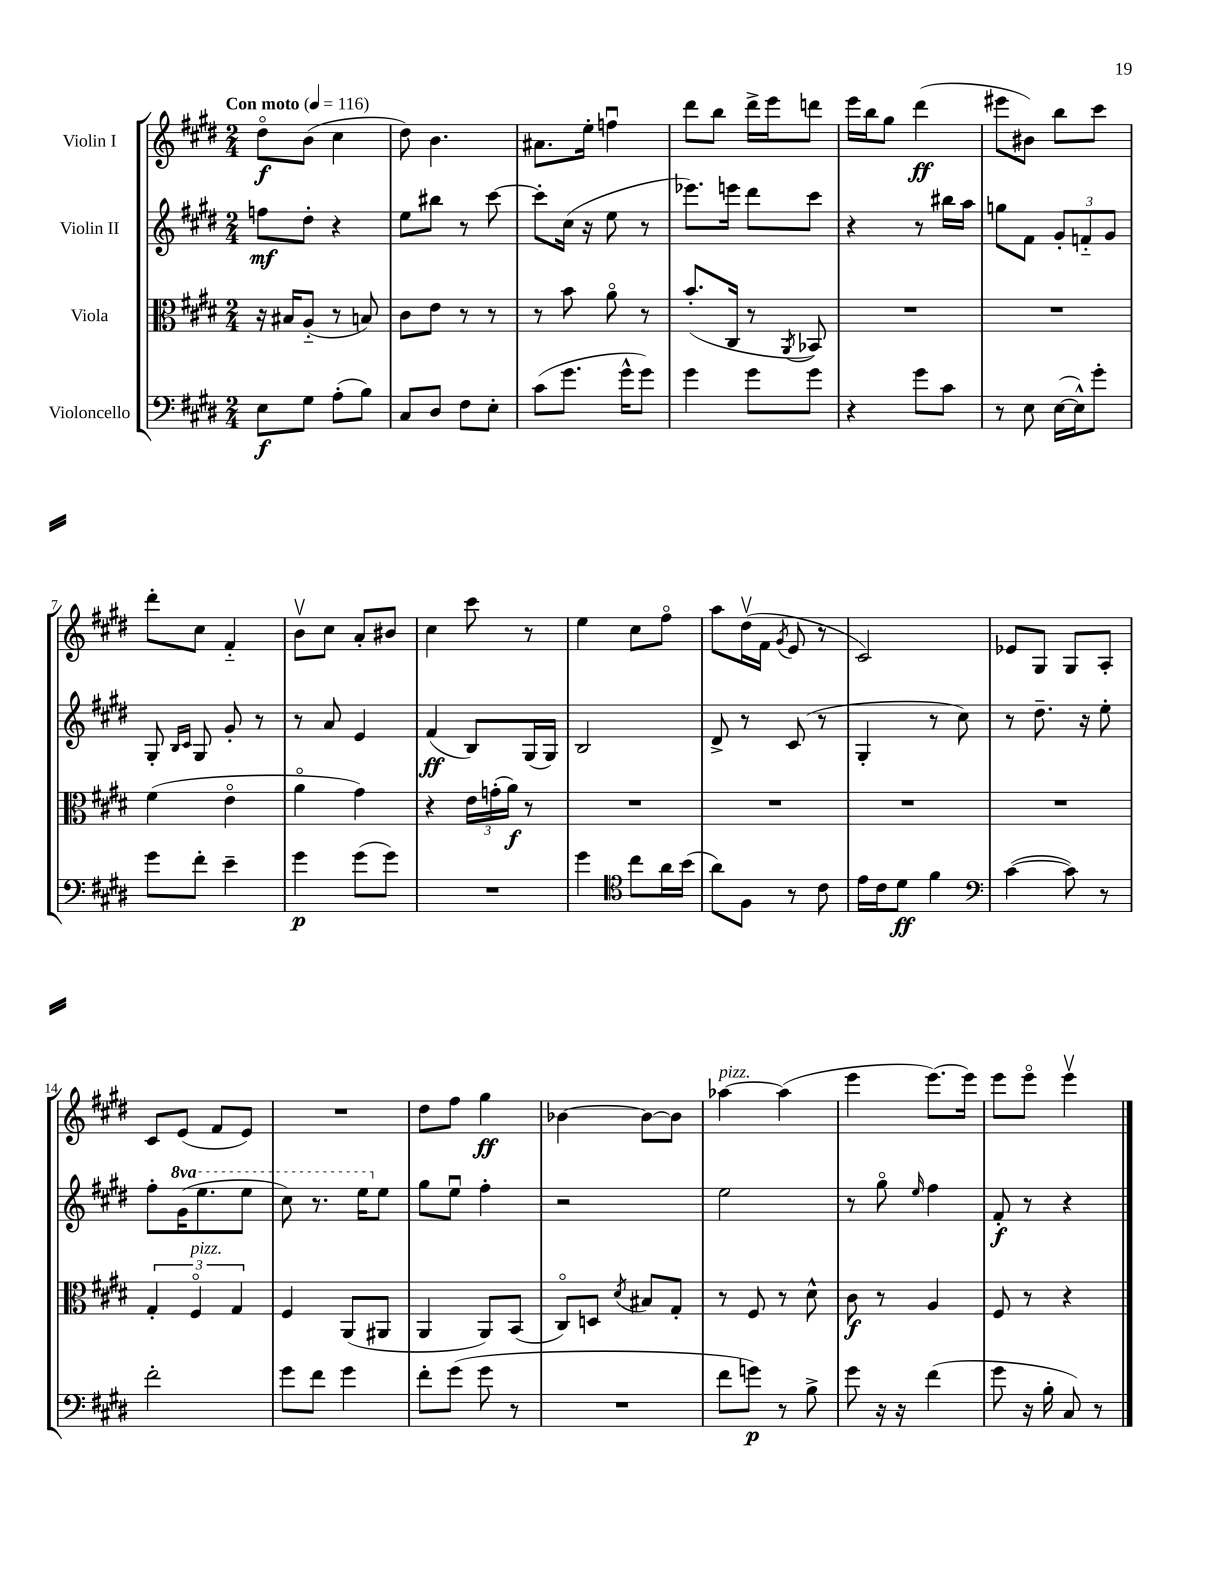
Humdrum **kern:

**kern	**dynam	**kern	**dynam	**kern	**dynam	**kern	**dynam
*part4	*part4	*part3	*part3	*part2	*part2	*part1	*part1
*staff4	*staff4	*staff3	*staff3	*staff2	*staff2	*staff1	*staff1
*I"Violoncello	*	*I"Viola	*	*I"Violin II	*	*I"Violin I	*
*clefF4	*	*clefC3	*	*clefG2	*	*clefG2	*
*k[f#c#g#d#]	*	*k[f#c#g#d#]	*	*k[f#c#g#d#]	*	*k[f#c#g#d#]	*
*M2/4	*	*M2/4	*	*M2/4	*	*M2/4	*
*MM116	*	*MM116	*	*MM116	*	*MM116	*
=1	=1	=1	=1	=1	=1	=1	=1
!	!	!	!	!	!	!LO:TX:a:B:t=Con moto	!
8E\L	f	16r	.	8ffn\L	mf	8dd#\L	f
.	.	16B#X/KL	.	.	.	.	.
8G#\J	.	(8A/J	.	8dd#'\J	.	(8b\J	.
(8A'\L	.	8r	.	4r	.	4cc#\	.
8B\J)	.	8Bn/)	.	.	.	.	.
=2	=2	=2	=2	=2	=2	=2	=2
8C#/L	.	8c#\L	.	8ee\L	.	8dd#\)	.
8D#/J	.	8e\J	.	8bb#X\J	.	4.b\	.
8F#\L	.	8r	.	8r	.	.	.
8E'\J	.	8r	.	[8ccc#\	.	.	.
=3	=3	=3	=3	=3	=3	=3	=3
(8c#\L	.	8r	.	8ccc#'\L]	.	8.a#X\L	.
8.g#\J	.	8b\	.	(16cc#\Jk	.	.	.
.	.	.	.	16r	.	16ee'\Jk	.
.	.	8a\	.	8ee\	.	4ffnu\	.
16g#^^\KL	.	.	.	.	.	.	.
8g#\J)	.	8r	.	8r	.	.	.
=4	=4	=4	=4	=4	=4	=4	=4
4g#\	.	(8.b'/L	.	8.eee-X\L)	.	8ddd#\L	.
.	.	.	.	.	.	8bb\J	.
.	.	16C#/Jk	.	16eeen\Jk	.	.	.
8g#\L	.	8r	.	8ddd#\L	.	16ddd#^\LL	.
.	.	.	.	.	.	16eee\J	.
.	.	8qAA/	.	.	.	.	.
8g#\J	.	8BB-X/)	.	8ccc#\J	.	8dddn\J	.
=5	=5	=5	=5	=5	=5	=5	=5
4r	.	2r	.	4r	.	16eee\LL	.
.	.	.	.	.	.	16bb\J	.
.	.	.	.	.	.	8gg#\J	.
8g#\L	.	.	.	8r	.	(4ddd#\	ff
8c#\J	.	.	.	16bb#X\LL	.	.	.
.	.	.	.	16aa\JJ	.	.	.
=6	=6	=6	=6	=6	=6	=6	=6
8r	.	2r	.	8ggn\L	.	8eee#X\L	.
8E\	.	.	.	8f#\J	.	8b#X\J)	.
([16E\LL	.	.	.	12g#'/L	.	8bb\L	.
16E^^\J])	.	.	.	.	.	.	.
.	.	.	.	12fn/	.	.	.
8g#'\J	.	.	.	.	.	8ccc#\J	.
.	.	.	.	12g#/J	.	.	.
!!LO:LB:g=z
=7	=7	=7	=7	=7	=7	=7	=7
8g#\L	.	(4f#\	.	8G#'/	.	8ddd#'\L	.
.	.	.	.	16qqB/LL	.	.	.
.	.	.	.	16qqc#/JJ	.	.	.
8f#'\J	.	.	.	8G#/	.	8cc#\J	.
4e~\	.	4e\	.	8g#'/	.	4f#/	.
.	.	.	.	8r	.	.	.
=8	=8	=8	=8	=8	=8	=8	=8
4g#\	p	4a\	.	8r	.	8bv\L	.
.	.	.	.	8a/	.	8cc#\J	.
(8g#\L	.	4g#\)	.	4e/	.	8a'/L	.
8g#\J)	.	.	.	.	.	8b#X/J	.
=9	=9	=9	=9	=9	=9	=9	=9
2r	.	4r	.	(4f#/	ff	4cc#\	.
.	.	24e\LL	.	8B/L)	.	8ccc#\	.
.	.	(24gn'\	.	.	.	.	.
.	.	24a\JJ)	f	.	.	.	.
.	.	8r	.	(16G#/L	.	8r	.
.	.	.	.	16G#/JJ)	.	.	.
=10	=10	=10	=10	=10	=10	=10	=10
4g#\	.	2r	.	2B/	.	4ee\	.
*clefC4	*	*	*	*	*	*	*
8cc#\L	.	.	.	.	.	8cc#\L	.
16a\L	.	.	.	.	.	8ff#\J	.
(16b\JJ	.	.	.	.	.	.	.
=11	=11	=11	=11	=11	=11	=11	=11
8a\L)	.	2r	.	8d#^/	.	8aa\L	.
8F#\J	.	.	.	8r	.	(16dd#v\L	.
.	.	.	.	.	.	16f#\JJ	.
.	.	.	.	.	.	8qg#/	.
8r	.	.	.	(8c#/	.	8e/	.
8c#\	.	.	.	8r	.	8r	.
=12	=12	=12	=12	=12	=12	=12	=12
16e\LL	.	2r	.	4G#'/	.	2c#/)	.
16c#\J	.	.	.	.	.	.	.
8d#\J	ff	.	.	.	.	.	.
4f#\	.	.	.	8r	.	.	.
.	.	.	.	8cc#\)	.	.	.
=13	=13	=13	=13	=13	=13	=13	=13
*clefF4	*	*	*	*	*	*	*
([4c#\	.	2r	.	8r	.	8e-X/L	.
.	.	.	.	8.dd#~\	.	8G#/J	.
8c#\])	.	.	.	.	.	8G#/L	.
.	.	.	.	16r	.	.	.
8r	.	.	.	8ee'\	.	8A'/J	.
!!LO:LB:g=z
=14	=14	=14	=14	=14	=14	=14	=14
2f#'\	.	6G#'/	.	8ff#'\L	.	8c#/L	.
*	*	*	*	*8va	*	*	*
.	.	.	.	(16gg#\K	.	(8e/J	.
!	!	!LO:TX:a:i:t=pizz.	!	!	!	!	!
.	.	6F#/	.	.	.	.	.
.	.	.	.	8.eee\	.	.	.
.	.	.	.	.	.	8f#/L	.
.	.	6G#/	.	.	.	.	.
.	.	.	.	8eee\J	.	8e/J)	.
=15	=15	=15	=15	=15	=15	=15	=15
8g#\L	.	4F#/	.	8ccc#\)	.	2r	.
8f#\J	.	.	.	8.r	.	.	.
4g#\	.	(8AA/L	.	.	.	.	.
.	.	.	.	16eee\KL	.	.	.
*	*	*	*	*X8va	*	*	*
.	.	8AA#X/J	.	8ee\J	.	.	.
=16	=16	=16	=16	=16	=16	=16	=16
8f#'\L	.	4AA/	.	8gg#\L	.	8dd#\L	.
(8g#\J	.	.	.	8eeu\J	.	8ff#\J	.
8g#\	.	8AA/L)	.	4ff#'\	.	4gg#\	ff
8r	.	(8BB/J	.	.	.	.	.
=17	=17	=17	=17	=17	=17	=17	=17
2r	.	8C#/L)	.	2r	.	[4b-X\	.
.	.	8Dn/J	.	.	.	.	.
.	.	8qd#/	.	.	.	.	.
.	.	8B#X/L	.	.	.	8b-\L_	.
.	.	8G#'/J	.	.	.	8b-\J]	.
=18	=18	=18	=18	=18	=18	=18	=18
!	!	!	!	!	!	!LO:TX:a:i:t=pizz.	!
8f#\L	.	8r	.	2ee\	.	[4aa-X\	.
8gn\J)	p	8F#/	.	.	.	.	.
8r	.	8r	.	.	.	(4aa-\]	.
8B^\	.	8d#^^\	.	.	.	.	.
=19	=19	=19	=19	=19	=19	=19	=19
8g#\	.	8c#\	f	8r	.	4eee\	.
16r	.	8r	.	8gg#\	.	.	.
16r	.	.	.	.	.	.	.
.	.	.	.	16qqee/	.	.	.
(4f#\	.	4A/	.	4ff#\	.	[8.eee\L)	.
.	.	.	.	.	.	16eee\Jk]	.
=20	=20	=20	=20	=20	=20	=20	=20
8g#\	.	8F#/	.	8f#'/	f	8eee\L	.
16r	.	8r	.	8r	.	8eee\J	.
16B'\	.	.	.	.	.	.	.
8C#/)	.	4r	.	4r	.	4eeev\	.
8r	.	.	.	.	.	.	.
==	==	==	==	==	==	==	==
*-	*-	*-	*-	*-	*-	*-	*-
